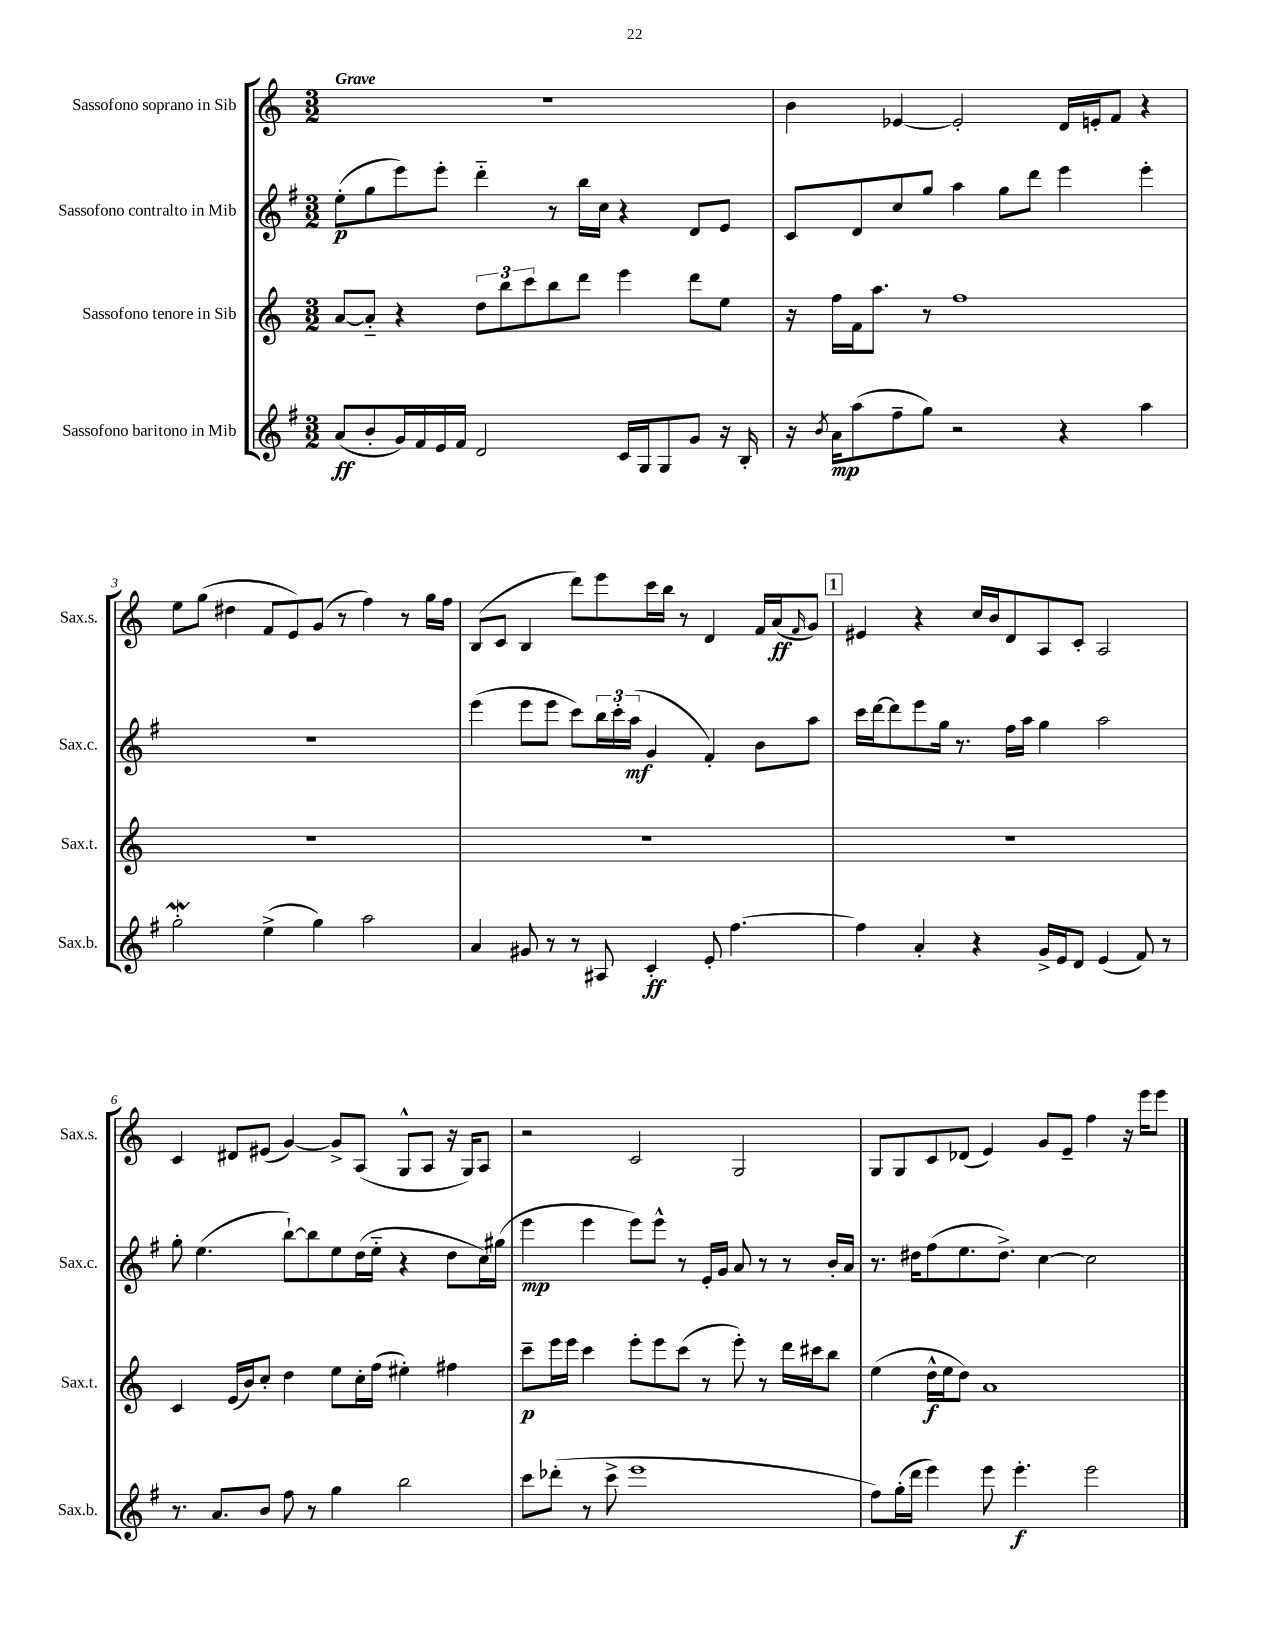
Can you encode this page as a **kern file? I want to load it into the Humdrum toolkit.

**kern	**dynam	**kern	**dynam	**kern	**dynam	**kern	**dynam
*part4	*part4	*part3	*part3	*part2	*part2	*part1	*part1
*staff4	*staff4	*staff3	*staff3	*staff2	*staff2	*staff1	*staff1
*I"Sassofono baritono in Mib	*	*I"Sassofono tenore in Sib	*	*I"Sassofono contralto in Mib	*	*I"Sassofono soprano in Sib	*
*I'Sax.b.	*	*I'Sax.t.	*	*I'Sax.c.	*	*I'Sax.s.	*
*clefG2	*	*clefG2	*	*clefG2	*	*clefG2	*
*k[f#]	*	*k[]	*	*k[f#]	*	*k[]	*
*M3/2	*	*M3/2	*	*M3/2	*	*M3/2	*
=1	=1	=1	=1	=1	=1	=1	=1
!	!	!	!	!	!	!LO:TX:a:B:t=Grave	!
(8a/L	ff	[8a/L	.	(8ee'\L	p	1.r	.
8b'/	.	8a/J]	.	8gg\	.	.	.
16g/L)	.	4r	.	8eee\)	.	.	.
16f#/	.	.	.	.	.	.	.
16e/	.	.	.	8eee'\J	.	.	.
16f#/JJ	.	.	.	.	.	.	.
2d/	.	12dd\L	.	4ddd\	.	.	.
.	.	12bb\	.	.	.	.	.
.	.	12ccc\	.	.	.	.	.
.	.	8bb\	.	8r	.	.	.
.	.	8ddd\J	.	16bb\LL	.	.	.
.	.	.	.	16cc\JJ	.	.	.
16c/LL	.	4eee\	.	4r	.	.	.
16G/J	.	.	.	.	.	.	.
8G/	.	.	.	.	.	.	.
8g/J	.	8ddd\L	.	8d/L	.	.	.
16r	.	8ee\J	.	8e/J	.	.	.
16B'/	.	.	.	.	.	.	.
=2	=2	=2	=2	=2	=2	=2	=2
16r	.	16r	.	8c/L	.	4b\	.
8qb/	.	.	.	.	.	.	.
16a\KL	mp	16ff\LL	.	.	.	.	.
(8aa\	.	16f\J	.	8d/	.	.	.
.	.	8.aa\J	.	.	.	.	.
8ff#~\	.	.	.	8cc/	.	[4e-X/	.
8gg\J)	.	8r	.	8gg/J	.	.	.
2r	.	1ff	.	4aa\	.	2e-'/]	.
.	.	.	.	8gg\L	.	.	.
.	.	.	.	8ddd\J	.	.	.
4r	.	.	.	4eee\	.	16d/LL	.
.	.	.	.	.	.	16en'/J	.
.	.	.	.	.	.	8f/J	.
4aa\	.	.	.	4eee'\	.	4r	.
!!LO:LB:g=z
=3	=3	=3	=3	=3	=3	=3	=3
2ggw'\	.	1.r	.	1.r	.	8ee\L	.
.	.	.	.	.	.	(8gg\J	.
.	.	.	.	.	.	4dd#X\	.
(4ee^\	.	.	.	.	.	8f/L	.
.	.	.	.	.	.	8e/)	.
4gg\)	.	.	.	.	.	(8g/J	.
.	.	.	.	.	.	8r	.
2aa\	.	.	.	.	.	4ff\)	.
.	.	.	.	.	.	8r	.
.	.	.	.	.	.	16gg\LL	.
.	.	.	.	.	.	16ff\JJ	.
=4	=4	=4	=4	=4	=4	=4	=4
4a/	.	1.r	.	(4eee\	.	(8B/L	.
.	.	.	.	.	.	8c/J	.
8g#X/	.	.	.	8eee\L	.	4B/	.
8r	.	.	.	8eee\J	.	.	.
8r	.	.	.	8ccc\L)	.	8ddd\L)	.
8A#X/	.	.	.	24bb\L	.	8eee\	.
.	.	.	.	24ccc'\	.	.	.
.	.	.	.	(24aa\JJ	mf	.	.
4c'/	ff	.	.	4g/	.	16ccc\L	.
.	.	.	.	.	.	16bb\JJ	.
.	.	.	.	.	.	8r	.
8e'/	.	.	.	4f#'/)	.	4d/	.
[4.ff#\	.	.	.	.	.	.	.
.	.	.	.	8b\L	.	16f/LL	.
.	.	.	.	.	.	(16a/J	ff
.	.	.	.	.	.	16qqf/	.
.	.	.	.	8aa\J	.	8g/J)	.
!!LO:REH:place=s1:t=1
=5	=5	=5	=5	=5	=5	=5	=5
4ff#\]	.	1.r	.	16ccc\LL	.	4e#X/	.
.	.	.	.	[16ddd\J	.	.	.
.	.	.	.	8ddd\]	.	.	.
4a'/	.	.	.	8eee\	.	4r	.
.	.	.	.	16gg\Jk	.	.	.
.	.	.	.	8.r	.	.	.
4r	.	.	.	.	.	16cc/LL	.
.	.	.	.	.	.	16b/J	.
.	.	.	.	16ff#\LL	.	8d/	.
.	.	.	.	16aa\JJ	.	.	.
16g^/LL	.	.	.	4gg\	.	8A/	.
16e/J	.	.	.	.	.	.	.
8d/J	.	.	.	.	.	8c'/J	.
(4e/	.	.	.	2aa\	.	2A/	.
8f#/)	.	.	.	.	.	.	.
8r	.	.	.	.	.	.	.
!!LO:LB:g=z
=6	=6	=6	=6	=6	=6	=6	=6
8.r	.	4c/	.	8gg'\	.	4c/	.
.	.	.	.	(4.ee\	.	.	.
8.a/L	.	.	.	.	.	.	.
.	.	(16e/LL	.	.	.	8d#X/L	.
.	.	16b/J)	.	.	.	.	.
8b/J	.	8cc'/J	.	.	.	(8e#X/J	.
8ff#\	.	4dd\	.	[8bb`\L)	.	[4g/)	.
8r	.	.	.	8bb\]	.	.	.
4gg\	.	8ee\L	.	8ee\	.	8g^/L]	.
.	.	16cc'\L	.	(16dd\L	.	(8A/J	.
.	.	(16ff\JJ	.	16ee\JJ	.	.	.
2bb\	.	4ee#X'\)	.	4r	.	8G^^/L	.
.	.	.	.	.	.	8A/J	.
.	.	4ff#X\	.	8dd\L	.	16r	.
.	.	.	.	.	.	16G/KL)	.
.	.	.	.	16cc\L)	.	8A/J	.
.	.	.	.	(16gg#X\JJ	.	.	.
=7	=7	=7	=7	=7	=7	=7	=7
8ccc\L	.	8ccc~\L	p	4eee\	mp	2r	.
(8ddd-X'\J	.	16eee\L	.	.	.	.	.
.	.	16eee\JJ	.	.	.	.	.
8r	.	4ccc\	.	4eee\	.	.	.
8ccc^\	.	.	.	.	.	.	.
1eee	.	8eee'\L	.	8eee\L)	.	2c/	.
.	.	8eee\	.	8eee^^\J	.	.	.
.	.	(8ccc\J	.	8r	.	.	.
.	.	8r	.	16e'/LL	.	.	.
.	.	.	.	16g/JJ	.	.	.
.	.	8eee'\)	.	8a/	.	2G/	.
.	.	8r	.	8r	.	.	.
.	.	16ddd\LL	.	8r	.	.	.
.	.	16ccc#X\J	.	.	.	.	.
.	.	8bb\J	.	16b'/LL	.	.	.
.	.	.	.	16a/JJ	.	.	.
=8	=8	=8	=8	=8	=8	=8	=8
8ff#\L)	.	(4ee\	.	8.r	.	8G/L	.
(16gg'\L	.	.	.	.	.	8G/	.
16ddd\JJ	.	.	.	16dd#X\KL	.	.	.
4eee\)	.	16dd^^\LL	f	(8ff#\	.	8c/	.
.	.	16ee\J	.	.	.	.	.
.	.	8dd\J)	.	8.ee\	.	(8d-X/J	.
8eee\	.	1a	.	.	.	4e/)	.
.	.	.	.	8.dd#^\J)	.	.	.
4.eee'\	f	.	.	.	.	.	.
.	.	.	.	[4cc\	.	8g/L	.
.	.	.	.	.	.	8e~/J	.
2eee\	.	.	.	2cc\]	.	4ff\	.
.	.	.	.	.	.	16r	.
.	.	.	.	.	.	16eee\KL	.
.	.	.	.	.	.	8eee\J	.
==	==	==	==	==	==	==	==
*-	*-	*-	*-	*-	*-	*-	*-
